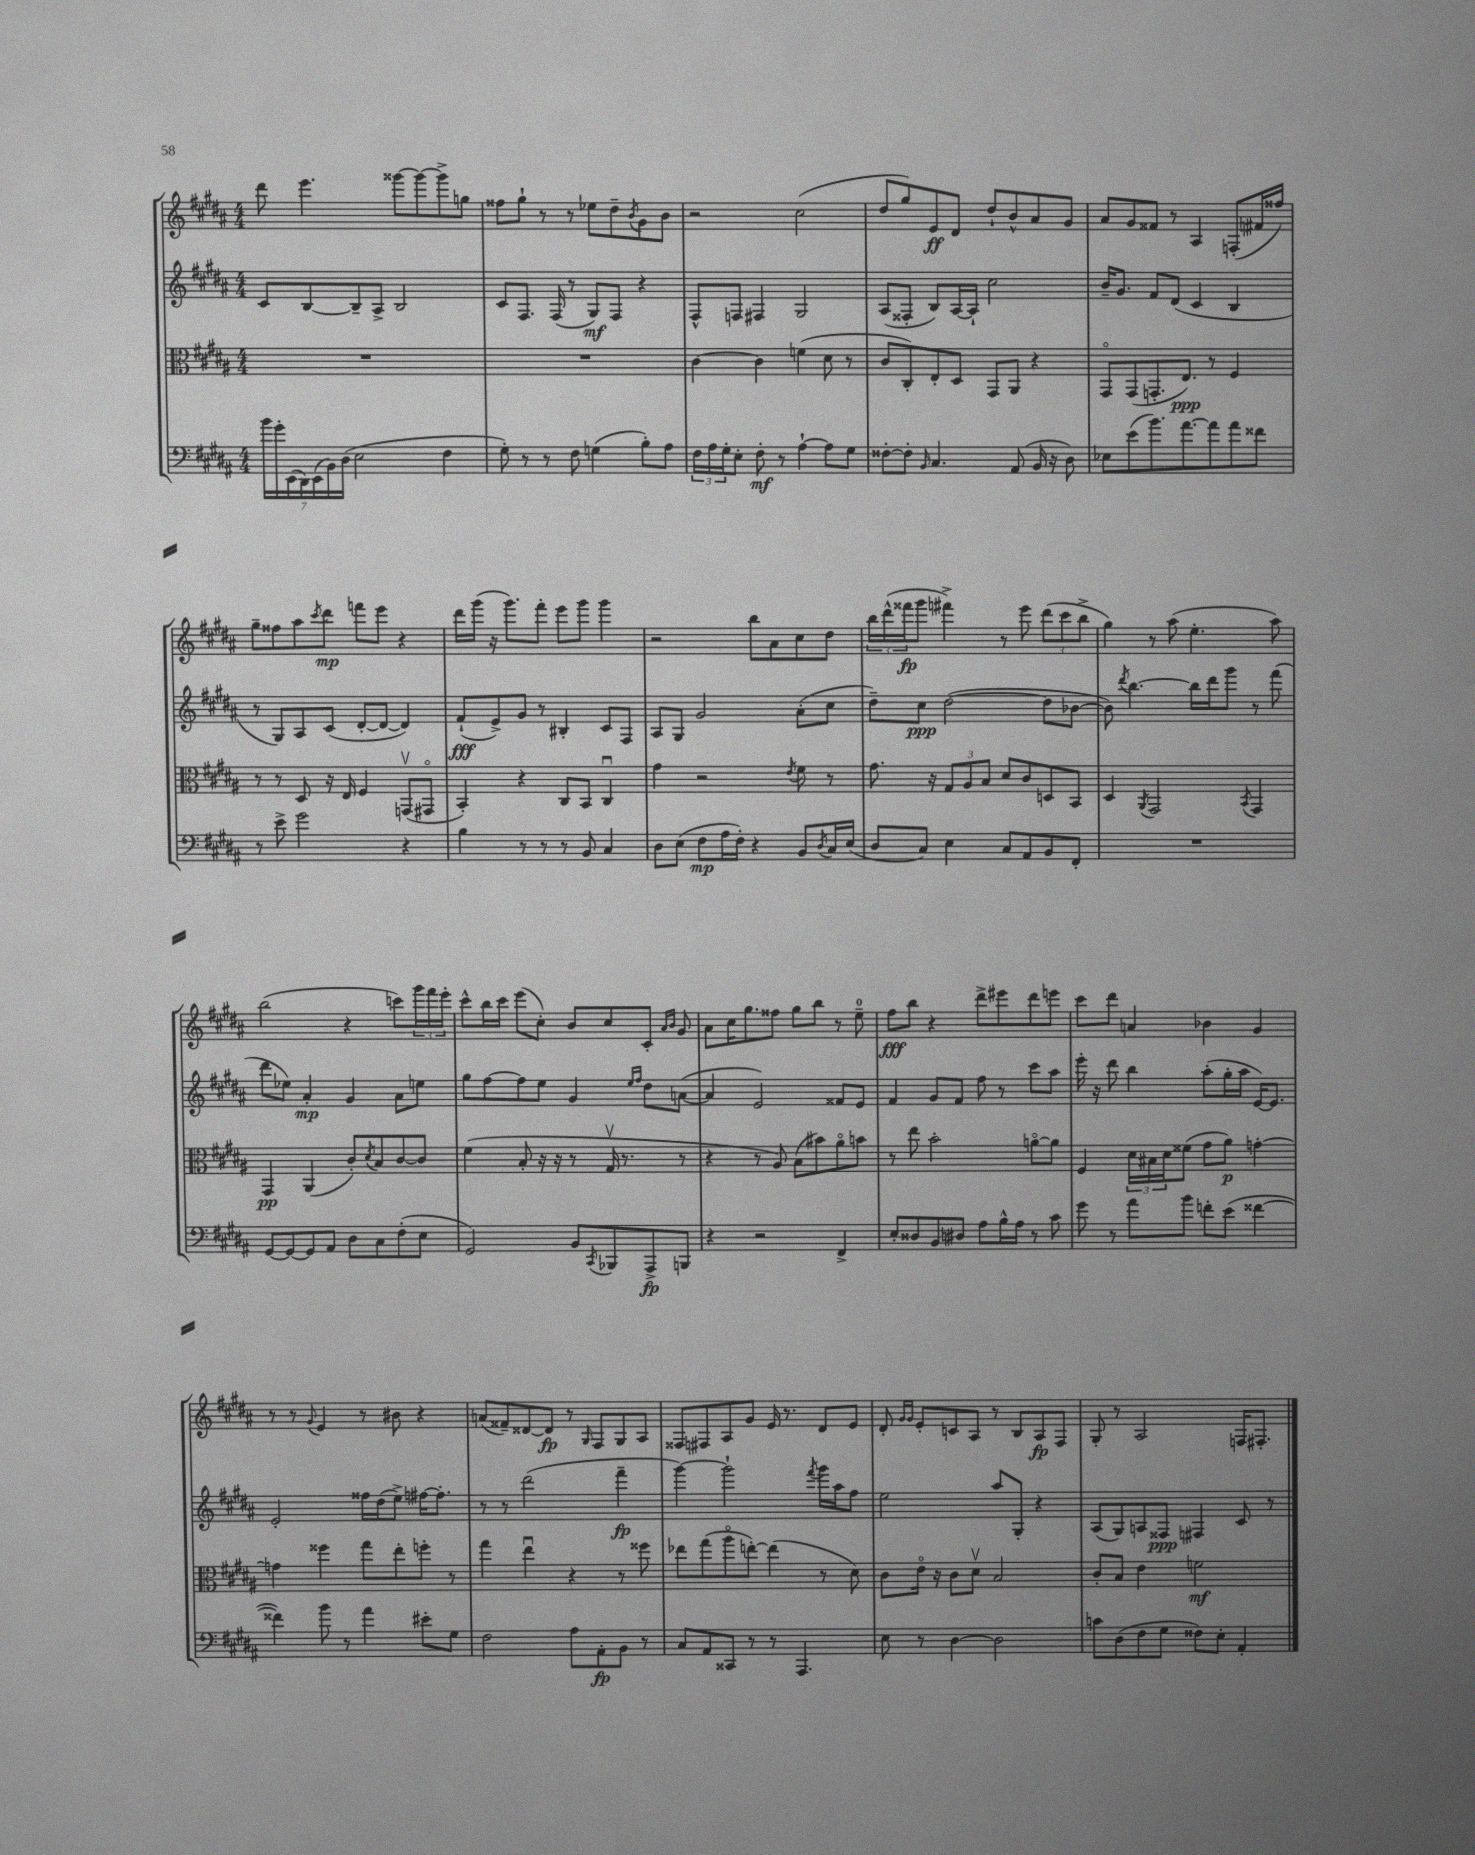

**kern	**dynam	**kern	**dynam	**kern	**dynam	**kern	**dynam
*part4	*part4	*part3	*part3	*part2	*part2	*part1	*part1
*staff4	*staff4	*staff3	*staff3	*staff2	*staff2	*staff1	*staff1
*clefF4	*	*clefC3	*	*clefG2	*	*clefG2	*
*k[f#c#g#d#a#]	*	*k[f#c#g#d#a#]	*	*k[f#c#g#d#a#]	*	*k[f#c#g#d#a#]	*
*M4/4	*	*M4/4	*	*M4/4	*	*M4/4	*
=62	=62	=62	=62	=62	=62	=62	=62
28b\LL	.	1r	.	8c#/L	.	8ddd#\	.
28g#'\	.	.	.	.	.	.	.
(28EE\	.	.	.	.	.	.	.
28DD#\)	.	.	.	.	.	.	.
.	.	.	.	[8B/	.	4.eee\	.
(28EE\	.	.	.	.	.	.	.
28BB\)	.	.	.	.	.	.	.
(28D#\JJ	.	.	.	.	.	.	.
2E\	.	.	.	8B~/]	.	.	.
.	.	.	.	8A#^/J	.	.	.
.	.	.	.	2B/	.	[8ggg##X\L	.
.	.	.	.	.	.	8ggg##\_	.
4F#\	.	.	.	.	.	8ggg##^\]	.
.	.	.	.	.	.	8ggn\J	.
=63	=63	=63	=63	=63	=63	=63	=63
8G#'\)	.	1r	.	8c#/L	.	8ff##X\L	.
8r	.	.	.	8.F#/J	.	8gg#`\J	.
8r	.	.	.	.	.	8r	.
.	.	.	.	(16F#/	.	.	.
8F#\	.	.	.	8r	.	8r	.
(4Gn\	.	.	.	8G#/L)	mf	8ee-X\L	.
.	.	.	.	8F#/J	.	8dd#~\	.
.	.	.	.	.	.	8qb/	.
8B'\L)	.	.	.	4r	.	8g#\	.
8A#\J	.	.	.	.	.	8b\J	.
=64	=64	=64	=64	=64	=64	=64	=64
24F#\LL	.	[4c#\	.	8F#^^/L	.	2r	.
24A#\	.	.	.	.	.	.	.
24G#'\J	.	.	.	.	.	.	.
8E'\J	.	.	.	8Fn/J	.	.	.
8F#'\	mf	4c#\]	.	4F#X/	.	.	.
8r	.	.	.	.	.	.	.
[4A#`\	.	(4fn\	.	2G#/	.	(2cc#\	.
8A#\L]	.	8d#\	.	.	.	.	.
8G#\J	.	8r	.	.	.	.	.
=65	=65	=65	=65	=65	=65	=65	=65
[8F##X'\L	.	8c#/L	.	(8A#/L	.	8dd#/L	.
8F##'\J]	.	8C#'/)	.	8F##X'/J	.	8gg#/)	.
16qqBB/	.	.	.	.	.	.	.
4.C#/	.	8E'/	.	8B/L)	.	8e/	ff
.	.	8D#/J	.	[16A#/L	.	8d#/J	.
.	.	.	.	16A#`/JJ]	.	.	.
.	.	8GG#/L	.	2cc#\	.	8dd#`/L	.
(8AA#/	.	8AA#/J	.	.	.	8b^^/	.
16BB/	.	4r	.	.	.	8a#/	.
16r	.	.	.	.	.	.	.
8D#\)	.	.	.	.	.	8g#/J	.
=66	=66	=66	=66	=66	=66	=66	=66
8E-X\L	.	8GG#/L	.	16b~/KL	.	8a#/L	.
.	.	.	.	8.g#/J	.	.	.
(8e\	.	(8GG#/	.	.	.	8g#/	.
8.b\)	.	8.GGn'/	.	8f#/L	.	8f##X/J	.
.	.	.	.	(8d#/J	.	8r	.
[8.a#\	.	8.E/J)	ppp	.	.	.	.
.	.	.	.	4c#/	.	4A#/	.
8a#\]	.	8r	.	.	.	.	.
8a#\	.	4F#/	.	4B/	.	(8Fn'/L	.
8f##X\J	.	.	.	.	.	16f#X/L	.
.	.	.	.	.	.	16ff##X/JJ)	.
!!LO:LB:g=z
=67	=67	=67	=67	=67	=67	=67	=67
8r	.	8r	.	8r	.	8gg#~\L	.
8e^\	.	8r	.	8G#/L)	.	8ff##X\	.
2g#\	.	8D#/	.	8A#/	.	8aa#\	.
.	.	.	.	.	.	8qccc#/	.
.	.	16r	.	(8c#/J	.	8ddd#\J	mp
.	.	16E/	.	.	.	.	.
.	.	4F#/	.	[8d#'/L	.	8fffn\L	.
.	.	.	.	8d#/J_	.	8eee\J	.
4r	.	(8GGnv/L	.	4d#/])	.	4r	.
.	.	8GG#X/J	.	.	.	.	.
=68	=68	=68	=68	=68	=68	=68	=68
4B\	.	4BB'/)	.	(8f#`/L	fff	16ddd#\LL	.
.	.	.	.	.	.	(16ggg#\JJ	.
.	.	.	.	8e^/)	.	16r	.
.	.	.	.	.	.	8.ggg#\L)	.
8r	.	4r	.	8g#/J	.	.	.
8r	.	.	.	8r	.	8fff#'\J	.
8r	.	8C#/L	.	4B#X'/	.	8eee\L	.
8BB/	.	8BB/J	.	.	.	8ggg#\J	.
4C#/	.	4C#u/	.	8c#/L	.	4ggg#\	.
.	.	.	.	8F#/J	.	.	.
=69	=69	=69	=69	=69	=69	=69	=69
8D#\L	.	4g#\	.	8A#/L	.	2r	.
(8E\J	.	.	.	8G#/J	.	.	.
8F#\L	mp	2r	.	2g#/	.	.	.
16A#\L	.	.	.	.	.	.	.
16F#'\JJ)	.	.	.	.	.	.	.
4r	.	.	.	.	.	8bb\L	.
.	.	.	.	.	.	8a#\	.
.	.	8qe/	.	.	.	.	.
8BB/L	.	8f#\	.	(8a#'\L	.	8cc#\	.
8qD#/	.	.	.	.	.	.	.
16C#/L	.	8r	.	8cc#\J	.	8dd#\J	.
(16E/JJ	.	.	.	.	.	.	.
=70	=70	=70	=70	=70	=70	=70	=70
8D#/L	.	8.g#\	.	8dd#~\L)	.	24bb\LL	.
.	.	.	.	.	.	(24ddd#^^\	.
.	.	.	.	.	.	24fff##X\J	fp
8C#/J)	.	.	.	8cc#\J	ppp	8ggg#\J	.
.	.	16r	.	.	.	.	.
4E\	.	12G#/L	.	([2dd#\	.	4fff#X^\)	.
.	.	12A#/	.	.	.	.	.
.	.	12B/J	.	.	.	.	.
8C#/L	.	8d#/L	.	.	.	8r	.
8AA#/	.	8c#/	.	.	.	8eee\	.
8BB/	.	8Dn/	.	8dd#\L]	.	(12ddd#\L	.
.	.	.	.	.	.	12ccc#\	.
8FF#'/J	.	8BB/J	.	[8b-X\J	.	.	.
.	.	.	.	.	.	12bb^\J	.
=71	=71	=71	=71	=71	=71	=71	=71
1r	.	4D#/	.	8b-\])	.	4gg#\)	.
.	.	.	.	8qddd#/	.	.	.
.	.	.	.	[4.bb\	.	.	.
.	.	8qAA#/	.	.	.	.	.
.	.	2GG#/	.	.	.	8r	.
.	.	.	.	.	.	(8aa#\	.
.	.	.	.	16bb\LL]	.	4.ee'\	.
.	.	.	.	16ddd#\J	.	.	.
.	.	.	.	8ggg#\J	.	.	.
.	.	8qBB/	.	.	.	.	.
.	.	4GG#/	.	8r	.	.	.
.	.	.	.	(8fff#\	.	8aa#\)	.
!!LO:LB:g=z
=72	=72	=72	=72	=72	=72	=72	=72
[8GG#/L	.	4GG#/	pp	8ddd#\L	.	(2bb\	.
8GG#/_	.	.	.	8ee-X\J)	.	.	.
8GG#/]	.	(4AA#/	.	4a#'/	mp	.	.
8AA#/J	.	.	.	.	.	.	.
8D#\L	.	8c#'/L)	.	4g#/	.	4r	.
.	.	8qd#/	.	.	.	.	.
8C#\	.	8B/	.	.	.	.	.
(8F#'\	.	[8c#/	.	8a#\L	.	8cccn\L)	.
8E\J	.	8c#/J]	.	8een\J	.	24ggg#\L	.
.	.	.	.	.	.	24fff#\	.
.	.	.	.	.	.	24eee'\JJ	.
=73	=73	=73	=73	=73	=73	=73	=73
2GG#/)	.	(4f#\	.	8gg#\L	.	8ccc#^^\L	.
.	.	.	.	[8ff#\	.	16bb\L	.
.	.	.	.	.	.	16ccc#\JJ	.
.	.	8B'/	.	8ff#\]	.	(8eee\L	.
.	.	16r	.	8ee\J	.	8cc#'\J)	.
.	.	16r	.	.	.	.	.
8BB/L	.	8r	.	4g#/	.	8b/L	.
8qCC#/	.	.	.	.	.	.	.
8BBB-X/	.	16G#v/	.	.	.	8cc#/	.
.	.	8.r	.	.	.	.	.
.	.	.	.	16qqee/LL	.	.	.
.	.	.	.	16qqff#/JJ	.	.	.
8AAA#^/	fp	.	.	8dd#\L	.	8c#'/J	.
.	.	.	.	.	.	16qqa#/LL	.
.	.	.	.	.	.	16qqb/JJ	.
8BBBn/J	.	8r	.	([8an\J	.	8g#/	.
=74	=74	=74	=74	=74	=74	=74	=74
4r	.	4r	.	4a/]	.	8a#\L	.
.	.	.	.	.	.	16cc#\K	.
.	.	.	.	.	.	8.gg#\	.
2r	.	8r	.	2e/)	.	.	.
.	.	8A#/)	.	.	.	8ff##X\J	.
.	.	(8B\L	.	.	.	8gg#\L	.
.	.	8b#X\)	.	.	.	8bb\J	.
4FF#^/	.	8a#\	.	8f##X/L	.	8r	.
.	.	8bn\J	.	8e/J	.	8ee~\	.
=75	=75	=75	=75	=75	=75	=75	=75
8E'/L	.	8r	.	4f#/	.	8ff#\L	fff
8D##X/	.	8ee\	.	.	.	8bb\J	.
8BB/	.	2b'\	.	8g#/L	.	4r	.
8D#X/J	.	.	.	8f#/J	.	.	.
8A#\L	.	.	.	8ff#\	.	8ddd#^\L	.
16B^^\L	.	.	.	8r	.	8eee#X\	.
16A#\JJ	.	.	.	.	.	.	.
8r	.	[8an\L	.	8ccc#\L	.	8ddd#\	.
8c#\	.	8a\J]	.	8aa#\J	.	8eeen\J	.
=76	=76	=76	=76	=76	=76	=76	=76
8g#\	.	4F#/	.	16eee'\	.	8ccc#\L	.
.	.	.	.	16r	.	.	.
8r	.	.	.	8ddd#\	.	8ddd#\J	.
8a#\L	.	24d#\LL	.	4bb\	.	4an/	.
.	.	24B#X\	.	.	.	.	.
.	.	24d#\J	.	.	.	.	.
8b\J	.	(8f##X\J	.	.	.	.	.
8fn'\L	.	8g#\L	.	(8aa#'\L	.	4b-X\	.
(8e\J	.	8a#\J)	p	16gg#'\L	.	.	.
.	.	.	.	16aa#\JJ	.	.	.
[4f##X\	.	[4gn'\	.	[16e/KL)	.	4g#/	.
.	.	.	.	8.e/J]	.	.	.
!!LO:LB:g=z
=77	=77	=77	=77	=77	=77	=77	=77
4f##X\])	.	4gn\]	.	2e'/	.	8r	.
.	.	.	.	.	.	8r	.
.	.	.	.	.	.	8qqg#/	.
8b\	.	4ff##X\	.	.	.	4e/	.
8r	.	.	.	.	.	.	.
4a#\	.	8gg#\L	.	16ff##X\LL	.	8r	.
.	.	.	.	(16dd#\J	.	.	.
.	.	8ee'\	.	8ee^\J)	.	8b#X\	.
8e#X'\L	.	8ffn'\J	.	[16ff#X\KL	.	4r	.
.	.	.	.	8.ff#'\J]	.	.	.
8G#\J	.	8r	.	.	.	.	.
=78	=78	=78	=78	=78	=78	=78	=78
2F#\	.	4gg#\	.	8r	.	(8an/L	.
.	.	.	.	8r	.	8f##X~/)	.
.	.	4eeu\	.	(2ddd#\	.	[8d##X/	.
.	.	.	.	.	.	8d##/J]	fp
8A#\L	.	4r	.	.	.	8r	.
.	.	.	.	.	.	16qqG#/	.
8AA#'\	fp	.	.	.	.	8F#/L	.
8BB\J	.	8r	.	4fff#~\	fp	8G#/	.
8r	.	8ff##X\	.	.	.	8A#/J	.
=79	=79	=79	=79	=79	=79	=79	=79
8C#/L	.	8ee-X\L	.	[4ggg#\)	.	8F##X/L	.
8AA#/	.	(8gg#\	.	.	.	8F#X/	.
8CC##X/J	.	8aa#\	.	2ggg#`\]	.	8A#/	.
8r	.	[8een'\J)	.	.	.	8g#/J	.
8r	.	(4ee\]	.	.	.	16e/	.
.	.	.	.	.	.	8.r	.
4.AAA#/	.	.	.	.	.	.	.
.	.	.	.	8qfff#/	.	.	.
.	.	8r	.	16ggg#\LL	.	8d#/L	.
.	.	.	.	16aa#\J	.	.	.
.	.	8d#\)	.	8ff#\J	.	8e/J	.
=80	=80	=80	=80	=80	=80	=80	=80
8E\	.	8c#\L	.	2ee\	.	8d#'/	.
.	.	.	.	.	.	16qqg#/LL	.
.	.	.	.	.	.	16qqg#/JJ	.
8r	.	16e\Jk	.	.	.	8e'/L	.
.	.	16r	.	.	.	.	.
[4D#\	.	8c#\L	.	.	.	8cn/	.
.	.	8d#v\J	.	.	.	8A#/J	.
2D#\]	.	2B/	.	8aa#/L	.	8r	.
.	.	.	.	8G#'/J	.	8B/L	.
.	.	.	.	4r	.	8A#/	fp
.	.	.	.	.	.	8F#/J	.
=81	=81	=81	=81	=81	=81	=81	=81
8cn\L	.	8c#'/L	.	(8A#/L	.	8G#'/	.
(8D#\	.	8B/J	.	8G#/)	.	8r	.
8F#\	.	4e\	.	8An/	.	2A#/	.
8G#\J	.	.	.	8F##X/J	ppp	.	.
8F##X\L)	.	2fn\	mf	4F#X/	.	.	.
8E'\J	.	.	.	.	.	.	.
4AA#'/	.	.	.	8c#/	.	16Fn/KL	.
.	.	.	.	.	.	8.F#X'/J	.
.	.	.	.	8r	.	.	.
==	==	==	==	==	==	==	==
*-	*-	*-	*-	*-	*-	*-	*-
